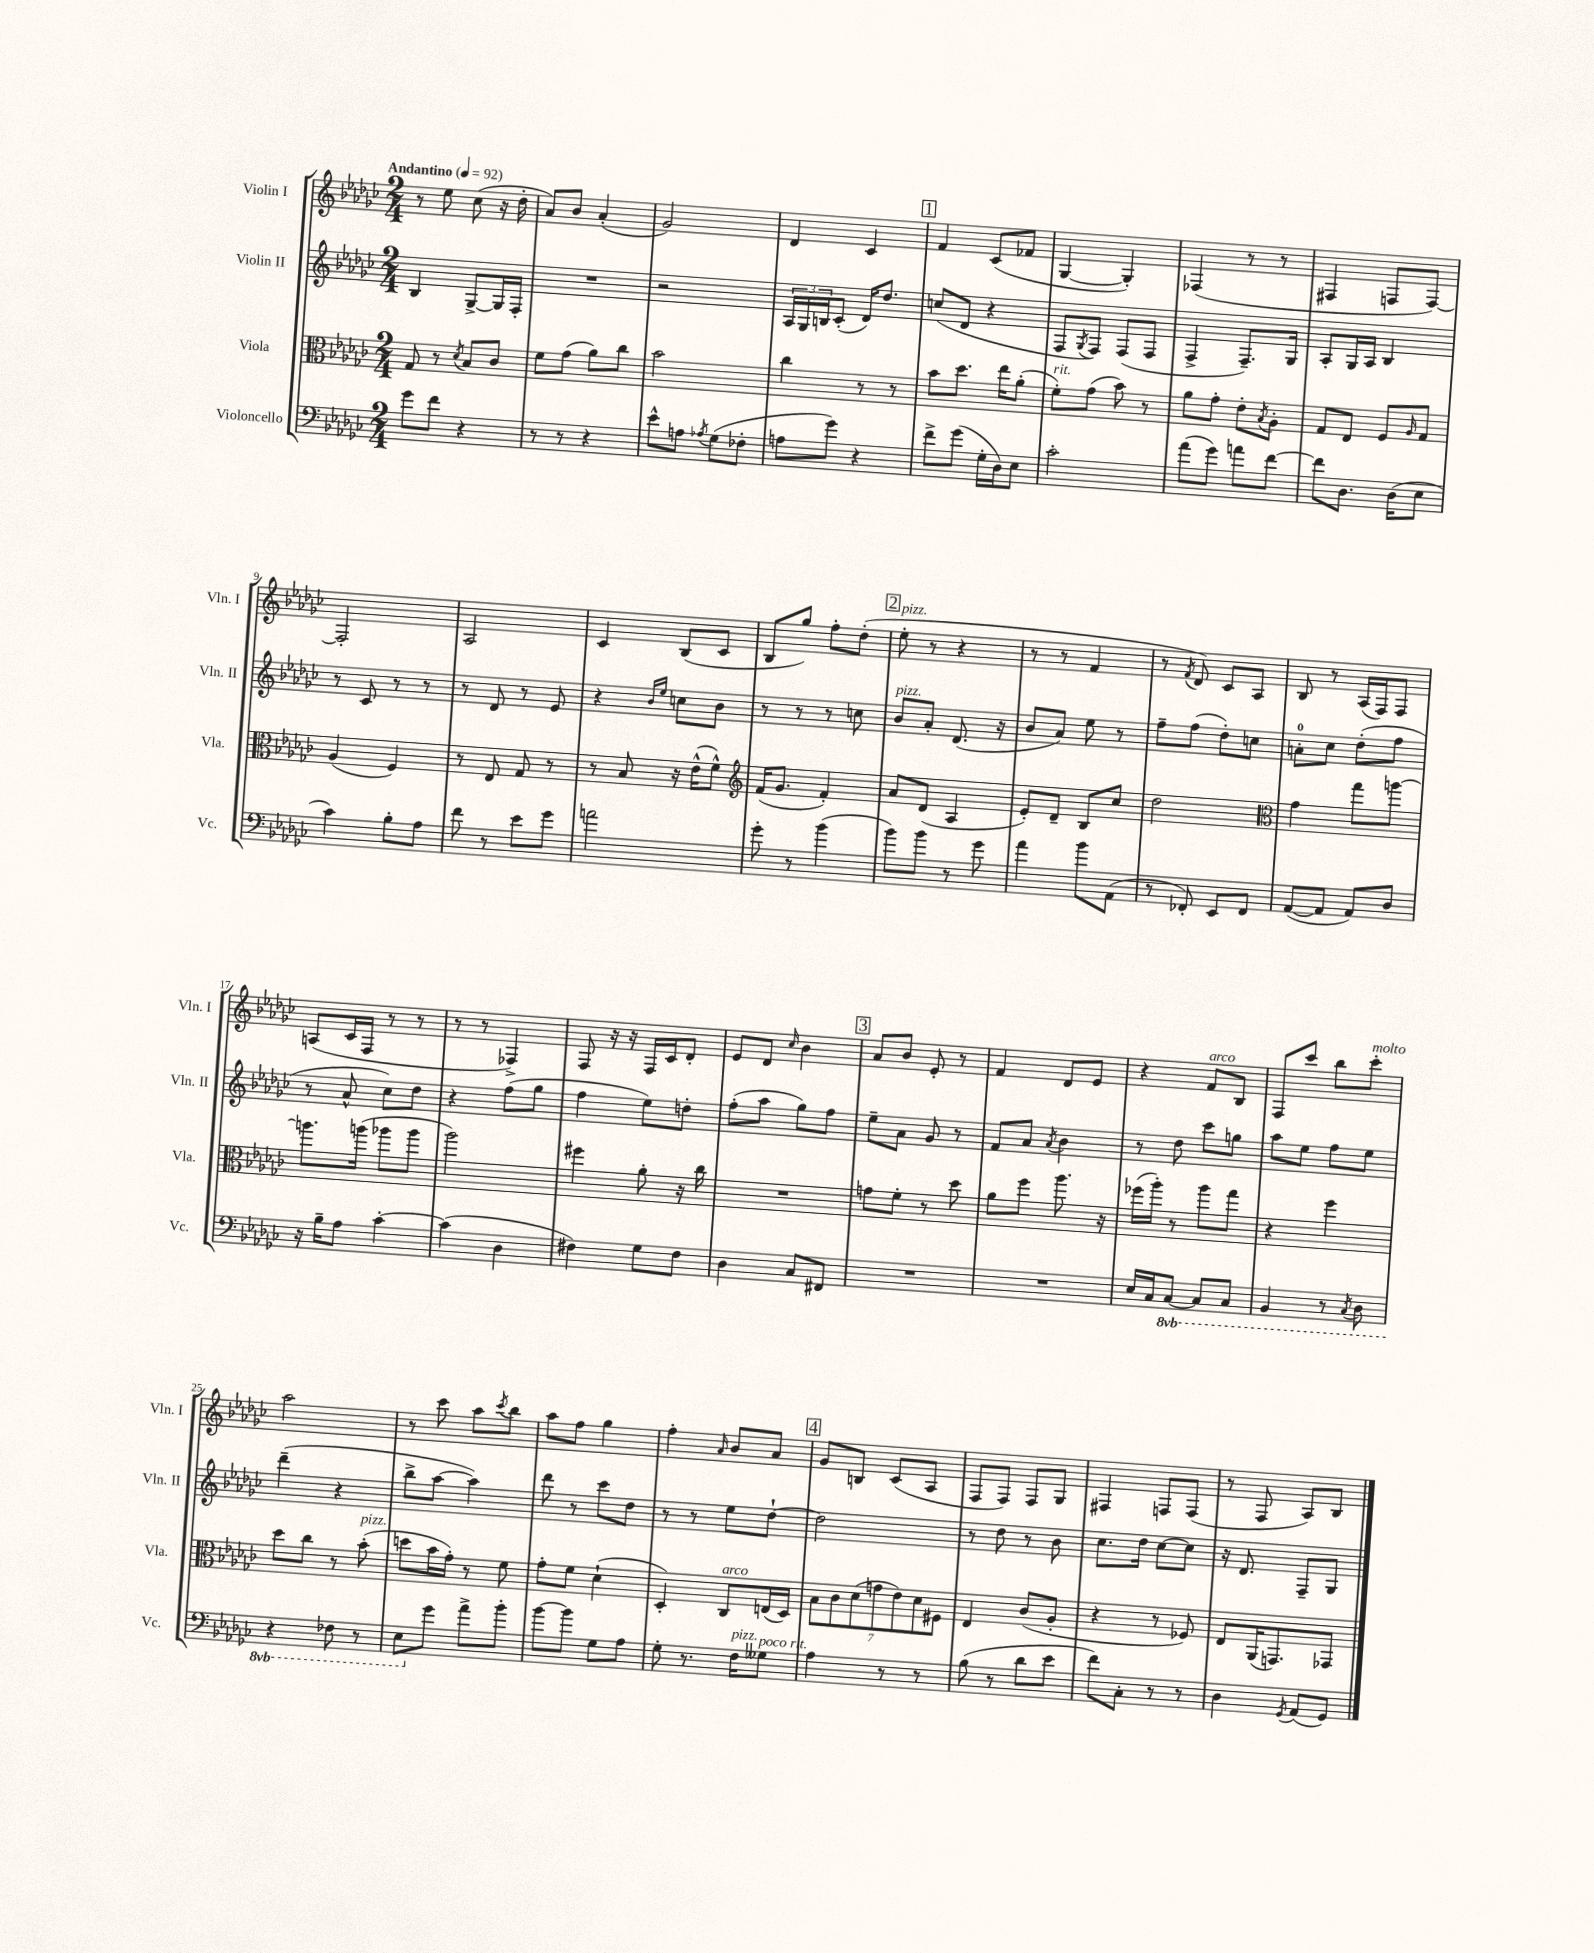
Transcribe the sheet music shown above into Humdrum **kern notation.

**kern	**kern	**kern	**kern
*part4	*part3	*part2	*part1
*staff4	*staff3	*staff2	*staff1
*I"Violoncello	*I"Viola	*I"Violin II	*I"Violin I
*I'Vc.	*I'Vla.	*I'Vln. II	*I'Vln. I
*clefF4	*clefC3	*clefG2	*clefG2
*k[b-e-a-d-g-c-]	*k[b-e-a-d-g-c-]	*k[b-e-a-d-g-c-]	*k[b-e-a-d-g-c-]
*M2/4	*M2/4	*M2/4	*M2/4
*MM92	*MM92	*MM92	*MM92
=1	=1	=1	=1
!	!	!	!LO:TX:a:B:t=Andantino
8g-\L	8G-/	4B-/	8r
8f\J	8r	.	8ee-\
.	8qd-/	.	.
4r	8B-/L	[8G-^/L	(8cc-\
.	8c-/J	16G-/L]	16r
.	.	16F'/JJ	16dd-'\
=2	=2	=2	=2
8r	8f\L	2r	8a-/L)
8r	(8g-\J	.	8b-/J
4r	8a-\L)	.	(4a-'/
.	8cc-\J	.	.
=3	=3	=3	=3
8e-^^\L	2b-\	2r	2g-/)
8An\J	.	.	.
8qA-X/	.	.	.
(8G-\L	.	.	.
8F-X'\J	.	.	.
=4	=4	=4	=4
8An\L	4cc-\	24A-/LL	4d-/
.	.	24G-/	.
.	.	24Bn/J	.
8g-\J)	.	(8c-'/J	.
4r	8r	16d-/KL)	4c-/
.	.	8.dd-/J	.
.	8r	.	.
!!LO:REH:place=s1:t=1
=5	=5	=5	=5
8f^\L	8b-\L	(8ccn/L	4f/
(8g-\J	8.dd-\J	8d-/J	.
16G-'\LL	.	4r	(8c-/L
16D-\J)	16ee-\KL	.	.
8E-\J	(8a-'\J	.	8f-X/J
=6	=6	=6	=6
!	!LO:TX:a:i:t=rit.	!	!
2c-'\	8f'\L)	8F/L	[4G-/
.	.	8qG-/	.
.	(8g-\J	8F/J)	.
.	8b-\)	(8F/L	4G-'/])
.	8r	8F/J	.
=7	=7	=7	=7
(8a-\L	8a-\L	4F^/	(4F-X/
8g-\J)	8g-'\J	.	.
8an\L	8e-'\L	8.F~/L)	8r
.	8qB-/	.	.
[8f\J	8A-'\J	.	8r
.	.	16G-/Jk	.
=8	=8	=8	=8
8f\L]	8G-/L	8A-'/L	4F#X/
8.D-\J	8E-/J	16G-/L	.
.	.	16A-/JJ	.
.	8F/L	4B-/	8Fn/L
(16D-\KL	.	.	.
.	16qqA-/	.	.
8E-\J	8G-/J	.	[8F/J)
!!LO:LB:g=z
=9	=9	=9	=9
4c-\)	(4A-/	8r	2F'/]
.	.	8c-/	.
8B-'\L	4F/)	8r	.
8A-\J	.	8r	.
=10	=10	=10	=10
8f\	8r	8r	2A-/
8r	8E-/	8d-/	.
8e-\L	8G-/	8r	.
8g-\J	8r	8e-/	.
=11	=11	=11	=11
2an\	8r	4r	4c-/
.	8B-/	.	.
.	.	16qqb-/LL	.
.	.	16qqee-/JJ	.
.	16r	8ccn\L	(8B-/L
.	(16e-^^\KL	.	.
.	8f^^\J)	8b-\J	8c-/J
=12	=12	=12	=12
*	*clefG2	*	*
8g-'\	(16f/KL	8r	8B-/L
.	8.g-/J	.	.
8r	.	8r	8gg-/J)
(4b-\	4f'/)	8r	8ff'\L
.	.	8ccn\	(8dd-'\J
!!LO:REH:place=s1:t=2
=13	=13	=13	=13
!	!	!	!LO:TX:a:i:t=pizz.
!	!	!LO:TX:a:i:t=pizz.	!
8b-\L)	8a-/L	8b-/L	8ee-'\
8b-\J	(8d-/J	8a-'/J	8r
8r	4A-/	(8.d-/	4r
8g-\	.	.	.
.	.	16r	.
=14	=14	=14	=14
4a-\	8e-'/L)	8b-/L	8r
.	8d-~/J	8a-/J)	8r
8b-\L	8B-/L	8ee-\	4f/
(8AA-\J	8cc-/J	8r	.
=15	=15	=15	=15
8r	2dd-\	8ff~\L	8r
.	.	.	8qf/
8FF-X'/)	.	(8ff\J	8d-/)
8EE-/L	.	8dd-'\L)	8c-/L
8FF-/J	.	8ccn\J	8A-/J
=16	=16	=16	=16
*	*clefC3	*	*
([8AA-/L	4g-\	8an'\L	8B-/
8AA-/J]	.	8cc-\J	8r
8AA-/L)	8gg-\L	(8dd-'\L	(16A-/LL
.	.	.	16F/J)
8D-/J	[8aan\J	8ff\J	8F/J
!!LO:LB:g=z
=17	=17	=17	=17
16r	8.aan\L]	8r	(8An/L
16B-~\KL	.	.	.
8A-\J	.	8a-^^/	16c-/L
.	(16aan\Jk	.	16F/JJ
[4c-'\	8aa-X\L	8cc-\L)	8r
.	8aa-\J	8dd-\J	8r
=18	=18	=18	=18
(4c-\]	2aa-\)	4r	8r
.	.	.	8r
4D-\	.	(8ff\L	4F-X^/)
.	.	8gg-\J	.
=19	=19	=19	=19
4F#X\)	4ff#X\	4ff\	8F/
.	.	.	16r
.	.	.	16r
8G-\L	8a-'\	8ee-\L)	16F/LL
.	.	.	16c-/J
8F#\J	16r	8ddn'\J	8d-'/J
.	16cc-\	.	.
=20	=20	=20	=20
4D-\	2r	(8ff'\L	8e-/L
.	.	8aa-\J	8d-/J
.	.	.	16qqcc-/
8C-/L	.	8gg-\L)	4b-\
8FF#X/J	.	8ff\J	.
!!LO:REH:place=s1:t=3
=21	=21	=21	=21
2r	8gn\L	8ee-~\L	8a-/L
.	8f'\J	8a-\J	8b-/J
.	8r	8g-/	8e-'/
.	8dd-\	8r	8r
=22	=22	=22	=22
2r	8a-\L	8f/L	4f/
.	8ff\J	8a-/J	.
.	.	8qa-/	.
.	8.aa-\	4b-\	8d-/L
.	.	.	8e-/J
.	16r	.	.
=23	=23	=23	=23
16E-/LL	(16ff-X\LL	8r	4r
16C-/J	16aa-'\JJ)	.	.
*8ba	*	*	*
[8CC-/J	8r	8dd-\	.
!	!	!	!LO:TX:a:i:t=arco
8CC-/L]	8aa-\L	8ccc-\L	8f/L
8CC-/J	8gg-\J	8ggn\J	8B-/J
=24	=24	=24	=24
4BBB-/	4r	8aa-\L	8F/L
.	.	8ee-\J	8ccc-/J
8r	4ff\	8ff\L	8bb-\L
8qCC-/	.	.	.
!	!	!	!LO:TX:a:i:t=molto
8DD-\	.	8ee-\J	8ccc-'\J
!!LO:LB:g=z
=25	=25	=25	=25
4r	8dd-\L	(4ddd-~\	2aa-\
.	8cc-\J	.	.
8FF-X\	8r	4r	.
!	!LO:TX:a:i:t=pizz.	!	!
8r	(8b-'\	.	.
=26	=26	=26	=26
8EE-\L	8ddn\L	8bb-^\L	8r
*X8ba	*	*	*
8g-\J	16b-\L	[8aa-\J	8ccc-\
.	16g-'\JJ)	.	.
8a-^\L	8r	4aa-\])	8aa-\L
.	.	.	8qccc-/
8b-'\J	8f\	.	8bb-\J
=27	=27	=27	=27
[8b-\L	8g-'\L	8ddd-\	8aa-\L
8b-\J]	8f\J	8r	8ff\J
8G-\L	(4d-`\	8ccc-\L	4gg-\
8A-\J	.	8dd-\J	.
=28	=28	=28	=28
8G-'\	4D-'/)	8r	4ff'\
8.r	.	8r	.
.	.	.	16qqa-/
!	!LO:TX:a:i:t=arco	!	!
.	8C-/L	8ee-\L	8b-/L
!LO:TX:a:i:t=pizz.	!	!	!
16F\KL	.	.	.
!LO:TX:a:i:t=poco rit.	!	!	!
8G--X\J	(16En/L	[8dd-`\J	8a-/J
.	16D-/JJ)	.	.
!!LO:REH:place=s1:t=4
=29	=29	=29	=29
4A-\	14B-\L	2dd-\]	8g-/L
.	14c-\	.	.
.	.	.	8Bn/J
.	(14d-\	.	.
.	14gn\	.	.
8r	.	.	(8c-/L
.	14e-\)	.	.
.	14d-\	.	.
8r	.	.	8A-/J
.	14F#X\J	.	.
=30	=30	=30	=30
(8B-\	4E-/	8r	8F/L
8r	.	8dd-\	8F/J)
8d-\L	(8c-/L	8r	8F/L
8e-\J	8A-'/J	8b-\	8G-/J
=31	=31	=31	=31
8f\L)	4r	8.cc-\L	4F#X/
8C-'\J	.	.	.
.	.	16dd-\Jk	.
8r	8r	[8cc-\L	8Fn/L
8r	8F-X/)	8cc-\J]	(8F/J
=32	=32	=32	=32
4D-\	8E-/L	16r	8r
.	.	8.d-/	.
.	(16AA-/K	.	8F/
.	8.GGn/)	.	.
8qGG-/	.	.	.
(8AA-/L	.	8F~/L	8A-/L)
8GG-/J)	8GG-X/J	8G-/J	8B-/J
==	==	==	==
*-	*-	*-	*-
